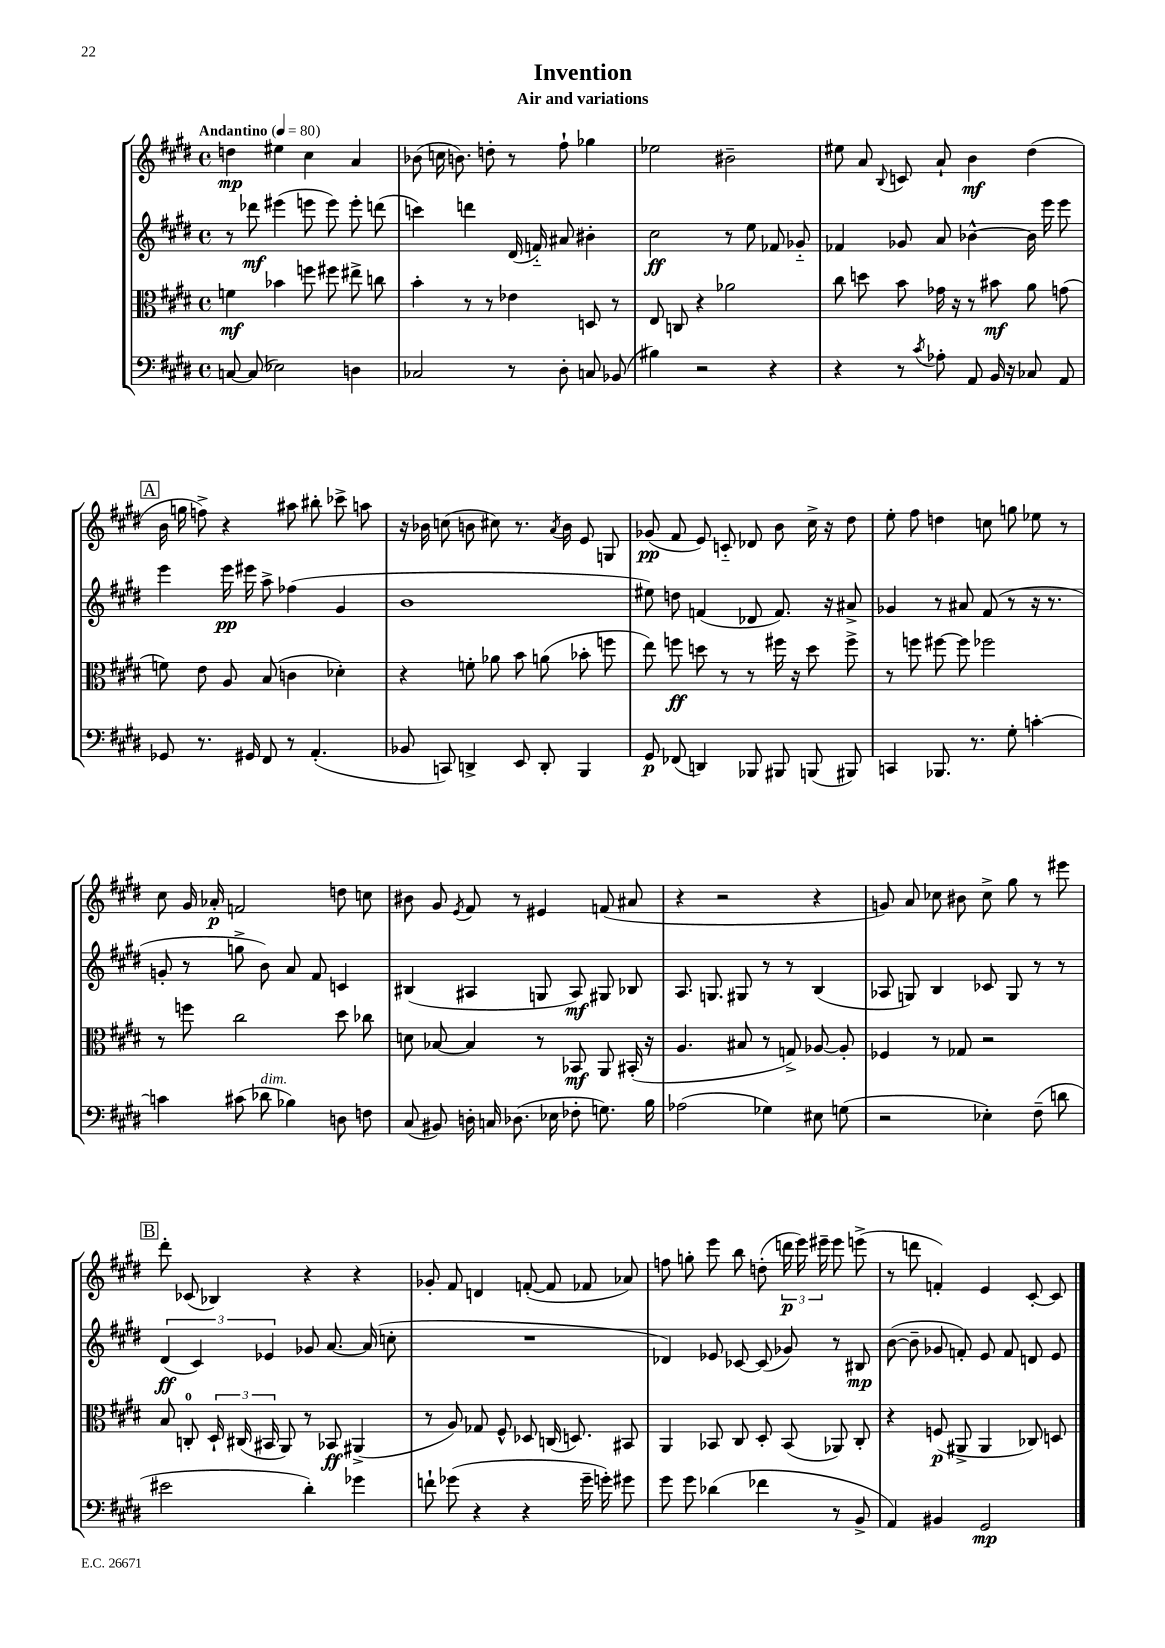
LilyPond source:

\header { title = "Invention" subtitle = "Air and variations" }
<<
\new StaffGroup <<
\new Staff = "s0" {
    \clef treble \key e \major \defaultTimeSignature \time 4/4 \tempo "Andantino" 4 = 80
    \autoBeamOff d''4\mp eis''4 cis''4 a'4 |
    bes'8( c''16 b'8.) d''8-. r8 fis''8-! ges''4 |
    ees''2 bis'2-- |
    eis''8 a'8 \appoggiatura { b8 } c'8 a'8-! b'4\mf dis''4( |
    \mark \markup { \box "A" } b'16 g''16 f''8->) r4 ais''8 bis''8-. ces'''8-> a''8 |
    r16 bes'16 c''8( b'8 cis''8) r8. \acciaccatura { a'8 } b'16 e'8 g8 |
    ges'8\pp( fis'8 e'8) c'8-_ des'8 b'8 cis''16-> r16 dis''8 |
    e''8-. fis''8 d''4 c''8 g''8 ees''8 r8 |
    cis''8 gis'16 aes'16-.\p f'2 d''8 c''8 |
    bis'8 gis'8 \acciaccatura { e'8 } fis'8 r8 eis'4 f'8( ais'8 |
    r4 r2 r4 |
    g'8) a'8 ces''8 bis'8 ces''8-> gis''8 r8 eis'''8 |
    \mark \markup { \box "B" } dis'''8-. ces'8( bes4) r4 r4 |
    ges'8-. fis'8 d'4 f'8~-.( f'8 fes'8 aes'8) |
    f''8 g''8-. e'''8 b''8 d''8-.( \tuplet 3/2 { d'''16\p e'''16) eis'''16-- } eis'''8 e'''8->( |
    r8 d'''8 f'4-.) e'4 cis'8~-. cis'8 \bar "|." |
}
\new Staff = "s1" {
    \clef treble \key e \major \defaultTimeSignature \time 4/4
    \autoBeamOff r8 des'''8\mf eis'''4( e'''8 e'''8) e'''8-. d'''8( |
    c'''4) d'''4 dis'16( f'16-_) ais'8 bis'4-. |
    cis''2\ff r8 e''8 fes'8 ges'8-_ |
    fes'4 ges'8 a'8 bes'4~-^ bes'16 e'''16 e'''8 |
    \mark \markup { \box "A" } e'''4 e'''16\pp eis'''16 a''8-> fes''4( gis'4 |
    b'1 |
    eis''8) d''8 f'4( des'8 f'8.) r16 ais'8-> |
    ges'4 r8 ais'8 fis'8( r8 r16 r8. |
    g'8-. r8 g''8-> b'8) a'8 fis'8 c'4 |
    bis4( ais4 g8 ais8\mf) gis8 bes8 |
    a8. g8. gis8 r8 r8 b4( |
    aes8 g8) b4 ces'8 g8 r8 r8 |
    \mark \markup { \box "B" } \tuplet 3/2 { dis'4\ff( cis'4) ees'4 } ges'8 a'8.~ a'16( c''8-. |
    R1 |
    des'4) ees'8 ces'8~ ces'8( ges'8) r8 bis8\mp |
    b'8~( b'8-- ges'8 f'8-.) e'8 f'8 d'8 e'8 \bar "|." |
}
\new Staff = "s2" {
    \clef alto \key e \major \defaultTimeSignature \time 4/4
    \autoBeamOff f'4\mf bes'4 f''8 fis''8 eis''8-> c''8 |
    b'4-. r8 r8 ees'4 d8 r8 |
    e8 c8 r4 aes'2 |
    cis''8 d''8 b'8 ges'16 r16 r8 bis'8\mf a'8 g'8( |
    \mark \markup { \box "A" } f'8) e'8 a8 b8( c'4 des'4-.) |
    r4 f'8-. aes'8 b'8 a'8( bes'8-. f''8 |
    e''8) f''8\ff d''8 r8 r8 fis''16 r16 d''8 fis''8-> |
    r8 f''8 fis''8~ fis''8 fes''2 |
    r8 f''8 cis''2 dis''8 ces''8 |
    d'8 bes8~ bes4 r8 bes,8\mf a,8 bis,16-.( r16 |
    a4. bis8 r8 g8->) aes8~ aes8-. |
    fes4 r8 ges8 r2 |
    \mark \markup { \box "B" } b8 c8-0-. \tuplet 3/2 { dis16-! cis16( bis,16 } a,8) r8 bes,8\ff ais,4->( |
    r8 a8) ges8 fis8-^ des8 c16( d8.) bis,8 |
    a,4 bes,8 cis8 dis8-. bes,8( aes,8) cis8-. |
    r4 f8\p( ais,8-> ais,4 ces8) d8 \bar "|." |
}
\new Staff = "s3" {
    \clef bass \key e \major \defaultTimeSignature \time 4/4
    \autoBeamOff c8~ c8( ees2) d4 |
    ces2 r8 dis8-. c8 bes,8( |
    bis4) r2 r4 |
    r4 r8 \acciaccatura { cis'8 } aes8-. a,8 b,16 r16 ces8 a,8 |
    \mark \markup { \box "A" } ges,8 r8. gis,16 fis,8 r8 a,4.-.( |
    bes,8 c,8) d,4-> e,8 d,8-. b,,4 |
    gis,8\p fes,8( d,4) bes,,8 bis,,8 b,,8( bis,,8) |
    c,4 bes,,8. r8. gis8-. c'4~-. |
    c'4 cis'8( des'8^\markup { \italic "dim." } bes4) d8 f8 |
    cis8( bis,8) d16-. c16 des8.( ees16 fes8-. g8.) b16 |
    aes2( ges4) eis8 g8( |
    r2 ees4-.) fis8--( d'8 |
    \mark \markup { \box "B" } eis'2 dis'4-.) ges'4 |
    f'8-! ges'8( r4 r4 ges'16-- g'16-.) gis'8 |
    gis'8 gis'8 des'4( fes'4 r8 b,8-> |
    a,4) bis,4 gis,2\mp \bar "|." |
}
>>
>>
\layout { \context { \Score \remove "Bar_number_engraver" } }
